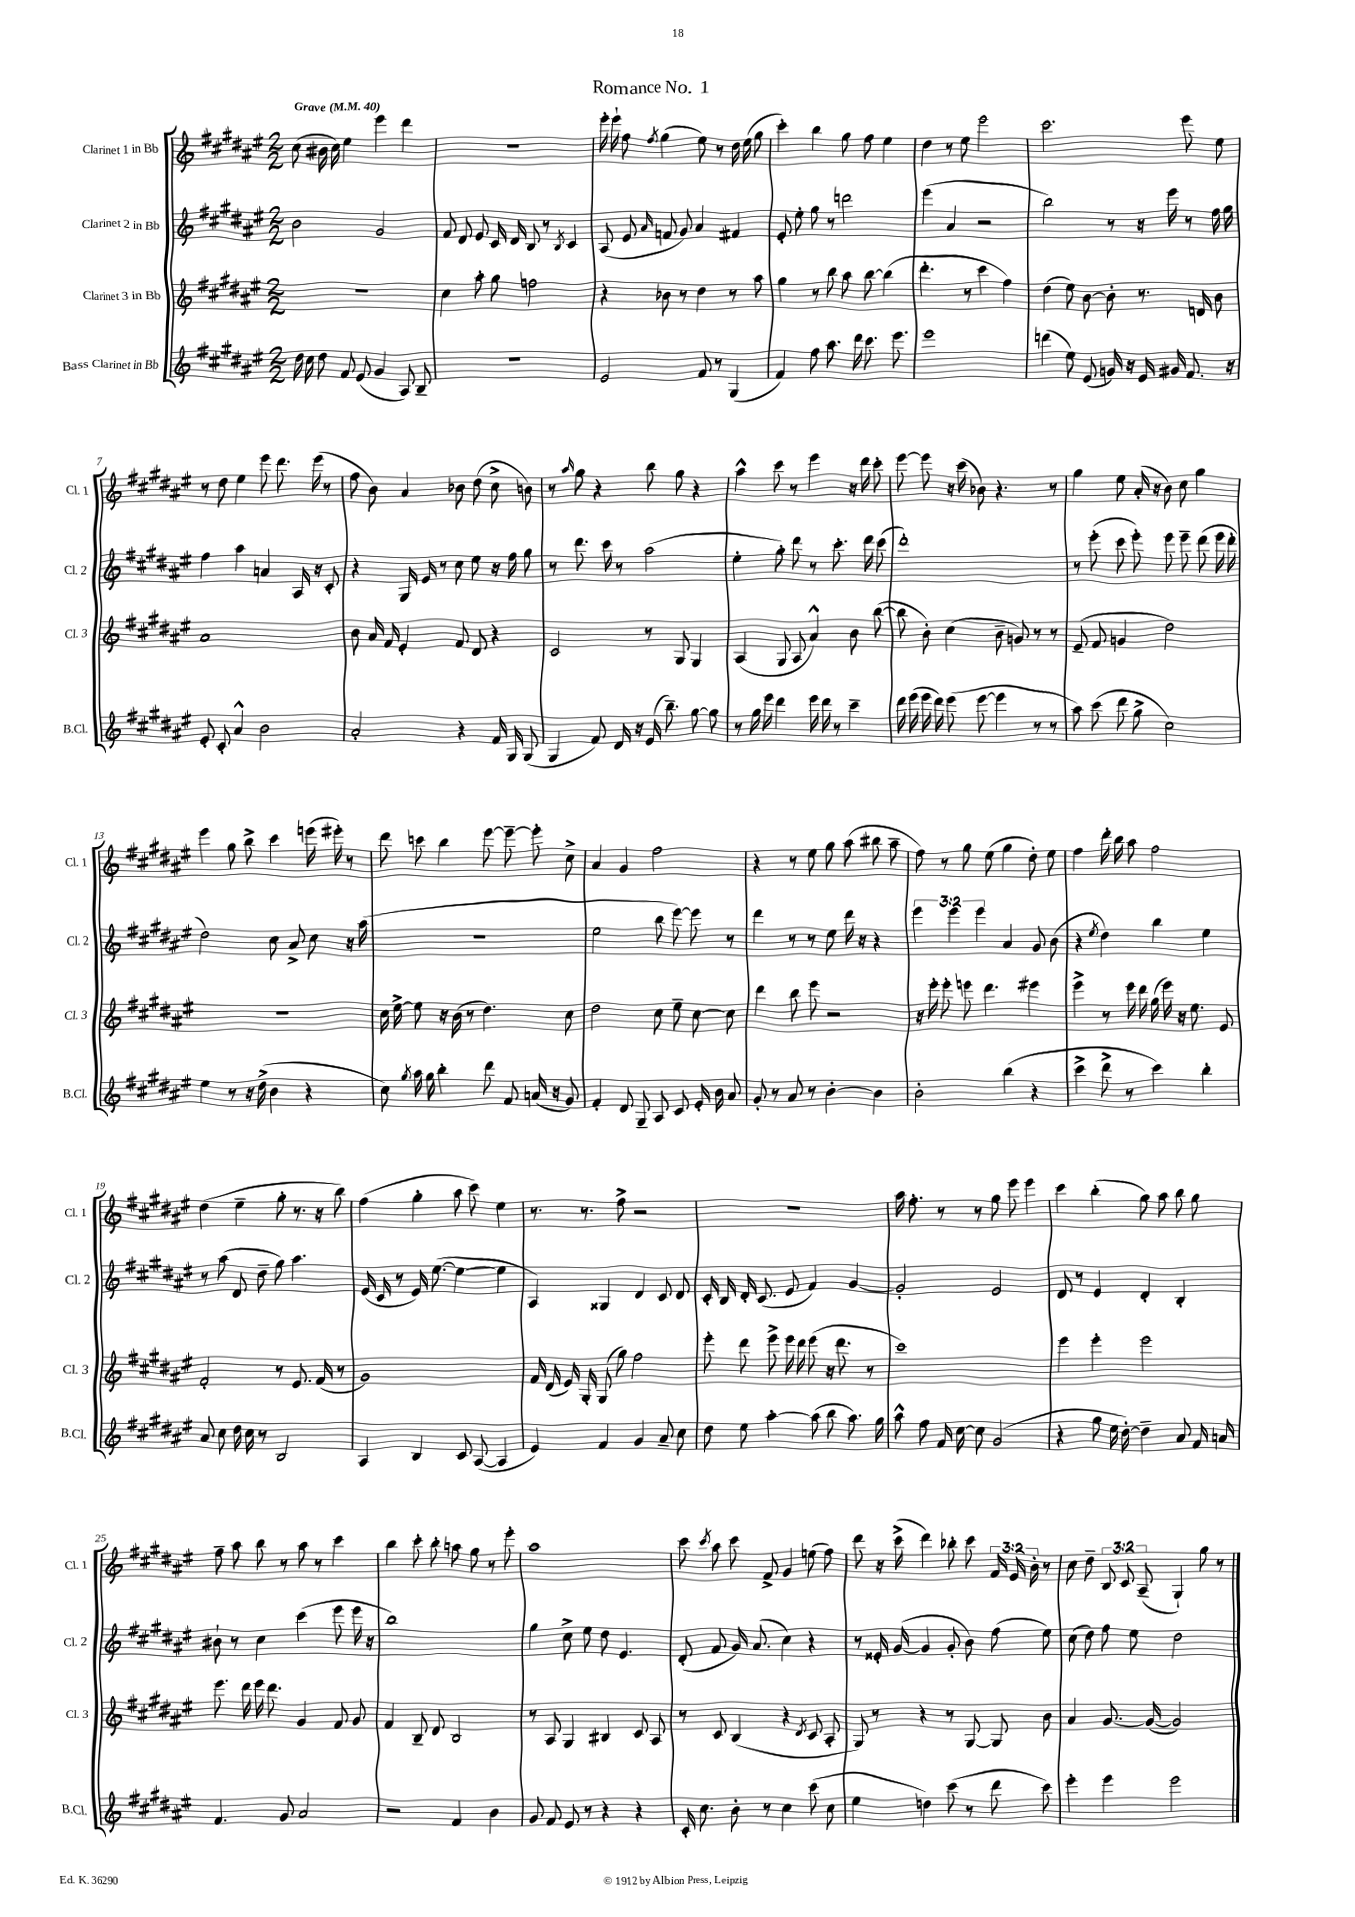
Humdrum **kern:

**kern	**kern	**kern	**kern
*part4	*part3	*part2	*part1
*staff4	*staff3	*staff2	*staff1
*I"Bass Clarinet in Bb	*I"Clarinet 3 in Bb	*I"Clarinet 2 in Bb	*I"Clarinet 1 in Bb
*I'B.Cl.	*I'Cl. 3	*I'Cl. 2	*I'Cl. 1
*clefG2	*clefG2	*clefG2	*clefG2
*k[f#c#g#d#a#e#]	*k[f#c#g#d#a#e#]	*k[f#c#g#d#a#e#]	*k[f#c#g#d#a#e#]
*M2/2	*M2/2	*M2/2	*M2/2
*MM40	*MM40	*MM40	*MM40
=1	=1	=1	=1
!	!	!	!LO:TX:a:B:t=Grave
16dd#\	1r	2b\	(8cc#\
16cc#\	.	.	.
8dd#\	.	.	16b#X\
.	.	.	16cc#\)
8f#/	.	.	4ee#\
(8e#/	.	.	.
4g#/	.	2g#/	4eee#\
8A#/)	.	.	4ddd#\
8B~/	.	.	.
=2	=2	=2	=2
1r	4cc#\	8f#/	1r
.	.	8d#/	.
.	8aa#'\	8e#/	.
.	8gg#\	16c#/	.
.	.	16d#/	.
.	2ffn\	8B/	.
.	.	8r	.
.	.	8qB/	.
.	.	4c#/	.
=3	=3	=3	=3
2e#/	4r	(8A#/	16eee#'\
.	.	.	16eee#`\
.	.	8e#/	8ff#\
.	.	16qqa#/	8qff#/
.	8b-X\	8fn/	(4gg#\
.	8r	8g#/)	.
8f#/	4dd#\	4a#/	8ee#\)
8r	.	.	8r
(4G#/	8r	4f#X/	16dd#\
.	.	.	(16ee#\
.	8aa#\	.	8gg#\
=4	=4	=4	=4
4f#/)	4gg#\	8e#'/	4ccc#'\)
.	.	8ee#'\	.
8ff#\	8r	8gg#\	4bb\
8.aa#\	8bb\	8r	.
.	8aa#\	2dddn\	8gg#\
16ddd#\	.	.	.
8.ccc#\	[8bb\	.	8ff#\
.	(4bb\]	.	4ee#\
8.eee#\	.	.	.
=5	=5	=5	=5
1eee#	4.ddd#'\	(4eee#\	4dd#\
.	.	4a#/	8r
.	8r	.	8ee#\
.	4ccc#\	2r	2eee#\
.	4ff#\)	.	.
=6	=6	=6	=6
(4dddn\	(4dd#\	2bb\)	2.ccc#\
8ee#\)	8ee#\)	.	.
(8e#/	[8b\	.	.
16gn/)	8b'\]	8r	.
16r	.	.	.
16e#/	8.r	16r	.
16g#X/	.	16eee#\	.
8.f#/	.	8r	8eee#\
.	16dn/	.	.
.	8b\	16ff#\	8ee#\
16r	.	16gg#\	.
!!LO:LB:g=z
=7	=7	=7	=7
8e#'/	1a#	4ff#\	8r
8c#'/	.	.	8dd#\
4a#^^/	.	4aa#\	4ee#\
2b\	.	4an/	8eee#\
.	.	.	8.ddd#\
.	.	16A#/	.
.	.	16r	(16eee#\
.	.	8c#'/	8r
=8	=8	=8	=8
2a#'/	8b\	4r	8ff#\
.	16a#/	.	8b\)
.	16f#/	.	.
.	4e#'/	16G#/	4a#/
.	.	16e#/	.
.	.	8r	.
4r	8f#/	8cc#\	8b-X\
.	8d#/	8ee#\	(8dd#\
16f#/	4r	16r	8cc#^\
16G#/	.	16ff#\	.
(8G#/	.	8gg#\	8bn\)
=9	=9	=9	=9
4G#/	2c#/	8r	8r
.	.	.	16qqaa#/
.	.	8.ddd#\	8gg#\
8f#/)	.	.	4r
.	.	16ccc#\	.
16d#/	.	8r	.
16r	.	.	.
(16e#/	8r	(2aa#\	8bb\
8.bb~\)	.	.	.
.	8G#/	.	8gg#\
[8gg#\	4G#/	.	4r
8gg#\]	.	.	.
=10	=10	=10	=10
8r	(4A#/	4ee#'\	4aa#^^\
16gg#\	.	.	.
16eee#\	.	.	.
4ddd#\	8G#/	8gg#'\)	8ccc#\
.	8A#/	8ddd#\	8r
16eee#\	4a#^^/)	8r	4eee#\
16ddd#\	.	.	.
8r	.	8.ccc#'\	.
4ccc#~\	8b\	.	16r
.	.	16ddd#\	16ddd#\
.	([8bb\	(8ccc#\	8ccc#'\
=11	=11	=11	=11
16ddd#\	8bb\]	1ddd#')	[8eee#\
(16eee#\	.	.	.
16eee#\	8b'\)	.	8eee#\]
16ddd#\)	.	.	.
(8eee#\	(4cc#\	.	16r
.	.	.	(16ccc#\
[8eee#\	.	.	8b-X\)
4eee#\]	8b~\	.	4.r
.	8gn/)	.	.
8r	8r	.	.
8r	8r	.	8r
=12	=12	=12	=12
8aa#\)	(8e#~/	8r	4gg#\
(8ccc#\	8f#/	(8eee#'\	.
8ddd#\	4gn/	8ccc#\	8ee#\
8gg#^\	.	8eee#'\)	(16a#'/
.	.	.	16r
2cc#\)	2dd#\)	8eee#\	8b\)
.	.	8eee#~\	8cc#\
.	.	(8ddd#\	4gg#\
.	.	16eee#\	.
.	.	16ddd#'\	.
!!LO:LB:g=z
=13	=13	=13	=13
4ee#\	1r	2dd#\)	4eee#\
8r	.	.	8gg#\
16r	.	.	8bb^\
(16dd#^\	.	.	.
4b\	.	8cc#\	4ccc#\
.	.	8a#^/	.
4r	.	8cc#\	(16eeen\
.	.	.	16eee#X'\)
.	.	16r	8r
.	.	(16aa#\	.
=14	=14	=14	=14
8cc#\)	16cc#\	1r	8ddd#\
.	[16ee#^\	.	.
8qgg#/	.	.	.
16aa#\	8ee#\]	.	8cccn\
16gg#\	.	.	.
4bb'\	16r	.	4bb\
.	(16b\	.	.
.	8r	.	.
8ddd#\	4.dd#\)	.	[8eee#\
8f#/	.	.	8eee#~\_
(16an/	.	.	8eee#'\]
16r	.	.	.
8g#/)	8cc#\	.	8cc#^\
=15	=15	=15	=15
4f#'/	2dd#\	2ee#\	4a#/
8d#/	.	.	4g#/
8G#~/	.	.	.
8A#/	8cc#\	8bb\	2ff#\
8c#/	8ee#~\	[8eee#\)	.
16e#'/	[8cc#\	8eee#\]	.
16b\	.	.	.
8a#/	8cc#\]	8r	.
=16	=16	=16	=16
8g#'/	4ddd#\	4ddd#\	4r
8r	.	.	.
8a#/	8bb\	8r	8r
8r	8eee#\	8r	8ee#\
[4b'\	2r	8ee#\	8gg#\
.	.	16ddd#\	(8aa#\
.	.	16r	.
4b\]	.	4r	8bb#X\
.	.	.	8aa#~\
=17	=17	=17	=17
2b'\	16r	6eee#\	8ff#\)
.	16eee#'\	.	.
.	8eee#'\	.	8r
.	.	6eee#\	.
.	8eeen\	.	8gg#\
.	.	6eee#\	.
.	4.ddd#\	.	(8ee#\
(4bb\	.	4a#/	4gg#\
4r	4eee#X\	8g#/	8dd#'\)
.	.	(8b\	8ee#\
=18	=18	=18	=18
4ccc#^\	4eee#^\	4r	4ff#\
.	.	8qee#/	.
8ddd#^\	8r	4dd#\)	16ddd#'\
.	.	.	16bb\
8r	16eee#\	.	8aa#\
.	16ddd#\	.	.
4ccc#\)	(16gg#\	4bb\	2ff#\
.	16eee#\)	.	.
.	16r	.	.
.	8.ee#\	.	.
4bb'\	.	4ee#\	.
.	8e#/	.	.
!!LO:LB:g=z
=19	=19	=19	=19
8a#/	2f#'/	8r	(4dd#\
8cc#\	.	(8aa#\	.
16dd#\	.	8d#/	4ee#~\
16cc#\	.	.	.
8r	.	8dd#~\	.
2B/	8r	8gg#\)	8gg#'\
.	8.e#/	4.aa#\	8.r
.	(16f#/	.	16r
.	8r	.	8bb\)
=20	=20	=20	=20
4A#/	1g#)	(16e#/	(4ff#\
.	.	16c#/	.
.	.	8r	.
4B/	.	16e#/)	4gg#'\
.	.	([8.ee#\	.
8c#/	.	4ee#\_	8aa#\
([8A#/	.	.	8ccc#\)
4A#/]	.	4ee#\]	4ee#\
=21	=21	=21	=21
4e#/)	16f#/	4A#/)	8.r
.	(16d#/	.	.
.	16e#/)	.	.
.	16G#'/	.	8.r
4f#/	(8G#/	4G##X/	.
.	8gg#\)	.	8ff#^\
4g#/	2ff#\	4d#/	2r
8a#~/	.	8c#/	.
8cc#\	.	8d#/	.
=22	=22	=22	=22
8dd#\	8eee#'\	16c#'/	1r
.	.	16B/	.
8ee#\	8ddd#\	16d#'/	.
.	.	(8.c#/	.
[4aa#'\	8eee#^\	.	.
.	16eee#\	8e#/	.
.	16ddd#\	.	.
(8aa#\]	(8eee#\	4f#/)	.
8bb\	16r	.	.
.	8.ddd#\	.	.
8.aa#\)	.	[4g#/	.
.	8r	.	.
16gg#\	.	.	.
=23	=23	=23	=23
8aa#^^\	1ccc#)	2g#'/]	16aa#\
.	.	.	8.ff#'\
8ff#\	.	.	.
16f#/	.	.	8r
[16cc#\	.	.	.
8cc#\]	.	.	8r
(2g#/	.	2e#/	8gg#\
.	.	.	8eee#\
.	.	.	4eee#\
=24	=24	=24	=24
4r	4eee#\	8d#/	4ccc#\
.	.	8r	.
8gg#\	4eee#'\	4e#/	(4bb'\
16ee#\	.	.	.
[16dd#'\)	.	.	.
4dd#~\]	2eee#\	4d#'/	8gg#\)
.	.	.	8aa#\
8a#/	.	4B'/	8bb\
16f#/	.	.	8gg#\
16an/	.	.	.
!!LO:LB:g=z
=25	=25	=25	=25
4.f#/	8.eee#\	8b#X`\	8ff#~\
.	.	8r	8aa#\
.	16ddd#\	.	.
.	16eee#\	4cc#\	8bb\
.	8.ddd#\	.	.
8g#/	.	.	8r
2a#/	4g#/	(4ccc#\	8aa#\
.	.	.	8r
.	8f#/	8eee#\	4ccc#\
.	8g#/	16eee#\	.
.	.	16r	.
=26	=26	=26	=26
2r	4f#/	1bb)	4bb\
.	8B~/	.	8ccc#'\
.	8d#/	.	8bb'\
4f#/	2B/	.	8aan\
.	.	.	8gg#\
4b\	.	.	8r
.	.	.	8eee#'\
=27	=27	=27	=27
8g#/	8r	4gg#\	1aa#
8f#/	8A#/	.	.
8e#/	4G#/	8cc#^\	.
8r	.	8ee#\	.
4r	4B#X/	8dd#\	.
.	.	4.e#/	.
4r	8c#/	.	.
.	8A#/	.	.
=28	=28	=28	=28
16c#'/	8r	(8d#'/	8ccc#\
8.cc#\	.	.	.
.	.	.	8qccc#/
.	8c#/	8f#/	8aa#\
8b'\	(4B/	16g#/)	8ccc#\
.	.	(8.a#/	.
8r	.	.	8f#^/
4cc#\	4r	4cc#\)	4g#/
.	8qd#/	.	.
(8ccc#\	8c#/	4r	(8een\
8cc#\	8A#'/	.	8ff#\)
=29	=29	=29	=29
4ee#\	8G#/)	8r	8ddd#\
.	8r	16e##X'/	16r
.	.	([16g#/	(16ccc#^\
4ddn\)	4r	4g#/]	4ddd#\)
(8ccc#\	8r	8g#'/	8bb-X'\
8r	[8G#/	8b\)	8ccc#\
8ddd#\	8G#/]	(8ff#\	24f#/
.	.	.	24e#/
.	.	.	24b'\
8ccc#\)	8b\	8ee#\)	8r
=30	=30	=30	=30
4eee#'\	4a#/	(8cc#\	8cc#\
.	.	8dd#\)	8dd#~\
4eee#\	[8.g#/	8ff#\	12B/
.	.	.	12c#/
.	.	8ee#\	.
.	.	.	(12A#~/
.	(16g#/_	.	.
2eee#\	2g#/])	2dd#\	4G#`/)
.	.	.	8gg#\
.	.	.	8r
==	==	==	==
*-	*-	*-	*-
